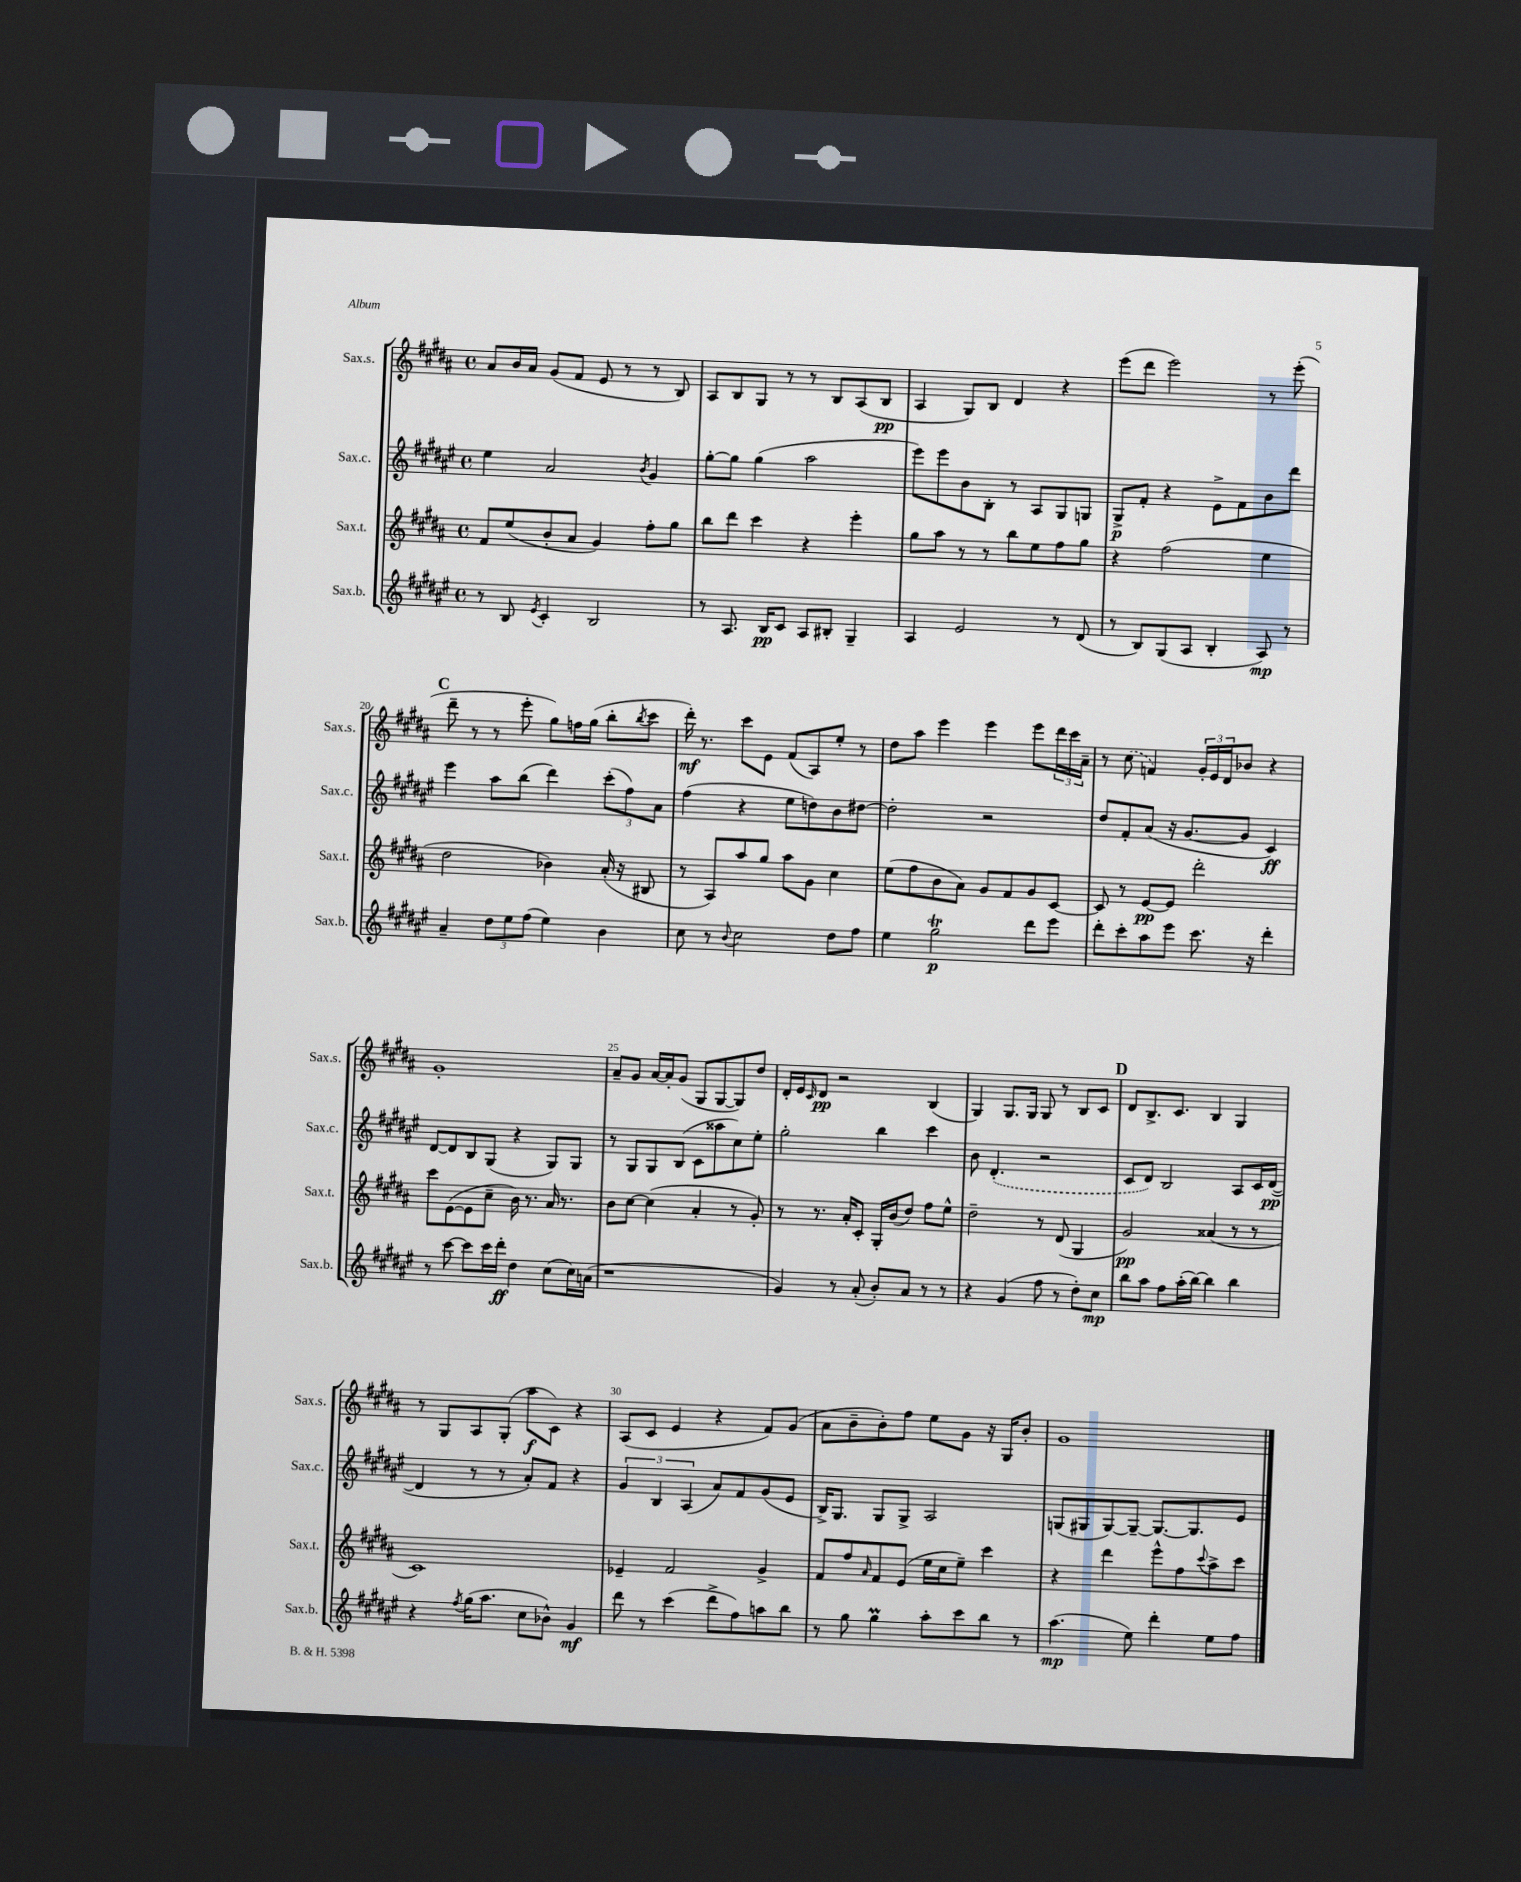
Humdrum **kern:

**kern	**kern	**kern	**kern
*staff4	*staff3	*staff2	*staff1
*clefG2	*clefG2	*clefG2	*clefG2
*k[f#c#g#d#a#e#]	*k[f#c#g#d#a#]	*k[f#c#g#d#a#e#]	*k[f#c#g#d#a#]
*M4/4	*M4/4	*M4/4	*M4/4
*met(c)	*met(c)	*met(c)	*met(c)
8r	8f#	4ee#	8a#
8B	(8ee	.	16b
.	.	.	16a#
8qe#	.	.	.
4c#'	8b'	2a#	(8g#
.	8a#	.	8f#
2B	4g#)	.	8e
.	.	.	8r
.	.	8qb	.
.	8ff#'	4g#	8r
.	8gg#	.	8B)
=	=	=	=
8r	8bb	[8gg#'	8A#
8.A#	8ddd#	8gg#]	8B
.	4ccc#	(4gg#	8G#
16B	.	.	.
8c#	.	.	8r
8A#	4r	2aa#	8r
8B#'	.	.	8B
4G#~	4eee'	.	(8A#
.	.	.	8B
=	=	=	=
4A#	8gg#	8eee#)	4A#
.	8aa#	8eee#	.
2e#	8r	8b	8G#)
.	8r	8B'	8B
.	8bb	8r	4d#
.	8ee	8A#	.
8r	8ff#	8G#	4r
(8d#	8gg#	8G	.
=	=	=	=
8r	4r	8G#^	(8eee
8B)	.	8f#'	8ddd#
(8G#	(2ff#	4r	2eee)
8A#	.	.	.
4B'	.	8e#^	.
.	.	8f#	.
8A#)	4ee	8b	8r
8r	.	8ddd#	(8eee'
=	=	=	=
4a#~	2dd#	4eee#	8ddd#~
.	.	.	8r
12dd#	.	8aa#	8r
12ee#	.	.	.
.	.	(8bb	8eee'
(12ff#	.	.	.
4ee#)	4b-)	4ddd#)	8gg#)
.	.	.	16ff
.	.	.	(16gg#
4b	(16a#'	(12ccc#'	8bb'
.	16r	.	.
.	.	12ff#)	.
.	.	.	8qbb
.	8B#	.	8ccc#
.	.	12a#	.
=	=	=	=
8cc#	8r	(4ff#	16ddd#')
.	.	.	8.r
8r	8A#)	.	.
8qqb	.	.	.
2cc#	8aa#	4r	8ccc#
.	8gg#	.	8e
.	8aa#	8ee#	(8f#
.	8g#	8dd)	8A#)
8dd#	4cc#	8b	8ee'
8ff#	.	[8dd#	8r
=	=	=	=
4ee#	(8ee	2dd#']	8dd#
.	8ff#	.	8aa#
2gg#	8b	.	4eee
.	8a#)	.	.
.	8g#	2r	4eee
.	8f#	.	.
8ddd#	8g#	.	8eee
8eee#	[8c#	.	24ddd#
.	.	.	24ccc#
.	.	.	24a#~
=	=	=	=
8ddd#'	8c#]	8dd#	8r
8ccc#'	8r	8f#'	(8cc#
8aa#	[8e	(8a#	4f)
8eee#	8e]	16r	.
.	.	[8.g#	.
8.ccc#	2ddd#'	.	24g#'
.	.	.	24e
.	.	.	24d#
.	.	8g#]	8b-
16r	.	.	.
4ddd#'	.	4c#)	4r
=	=	=	=
8r	8ccc#	[8d#	1g#'
[8ccc#	([8e	8d#]	.
8ccc#]	8e]	8B	.
16ccc#	8cc#~	(8G#	.
16ddd#'	.	.	.
4dd#	16b)	4r	.
.	8.r	.	.
(8cc#	16a#	8G#)	.
.	8.r	.	.
16cc#)	.	8G#	.
(16a	.	.	.
=	=	=	=
1r	8b	8r	8a#~
.	[8cc#	8G#	8g#
.	(4cc#]	8G#	[16a#
.	.	.	16a#']
.	.	(8B	(8g#
.	4a#'	8c#	8G#
.	.	8aa##	[8G#
.	8r	8cc#)	8G#])
.	8g#')	8ee#'	8dd#
=	=	=	=
4g#)	8r	2gg#'	16d#'
.	.	.	16e
.	.	.	16qqc#
.	8.r	.	8d#
8r	.	.	2r
.	16a#'	.	.
(8a#'	8c#'	.	.
8b')	16G#'	4bb	.
.	(16b	.	.
8a#	8dd#)	.	.
8r	8ff#	4ccc#	(4B
8r	8ee^^	.	.
=	=	=	=
4r	2dd#~	8b	4G#)
.	.	(4.d#'	.
(4g#	.	.	8.G#
.	.	.	16G#
8ff#	8r	2r	8G#
8r	(8d#	.	8r
8dd#')	4G#	.	8B
8cc#	.	.	8c#
=	=	=	=
8bb	2g#)	8c#	8d#
8aa#	.	8d#)	8.B^
8ff#	.	2B	.
.	.	.	8.c#
(16aa#'	.	.	.
[16bb)	.	.	.
4bb]	(4a##	.	4B
4bb	8r	8A#	4G#
.	8r	16c#	.
.	.	([16d#	.
=	=	=	=
4r	1c#)	4d#]	8r
.	.	.	8G#
8qff#	.	.	.
(16gg#	.	8r	8A#
8.aa#	.	.	.
.	.	8r	(8G#'
8cc#	.	8a#')	8aa#
8b-^^)	.	8f#	8c#)
4g#	.	4r	4r
=	=	=	=
8ddd#	4e-~	6g#	(8A#
8r	.	.	8c#
.	.	6B	.
(4ccc#	2f#	.	4e
.	.	(6A#	.
8ddd#^	.	8a#)	4r
8ff#)	.	8f#	.
8aa	4g#^	(8g#	8f#)
8bb	.	8e#	(8g#
=	=	=	=
8r	8f#	16B^)	8a#
.	.	8.G#	.
8gg#	8ff#	.	8b~
.	16qqa#	.	.
4gg#	8f#	8G#	8b')
.	(8e	8G#^	8ff#
8aa#'	16ee	2A#	8ee
.	16cc#	.	.
8ccc#	8ee~)	.	8g#
8bb	4ccc#	.	16r
.	.	.	16G#
8r	.	.	8b'
=	=	=	=
(4.aa#	4r	(8G	1g#
.	.	8G#	.
.	4ddd#	[8G#)	.
8ee#)	.	8G#~_	.
4ddd#'	8eee^^	8.G#_	.
.	8ff#	.	.
.	.	8.G#]	.
.	8qqccc#	.	.
8ee#	8aa#^	.	.
8ff#	8ccc#	8e#	.
==	==	==	==
*-	*-	*-	*-
